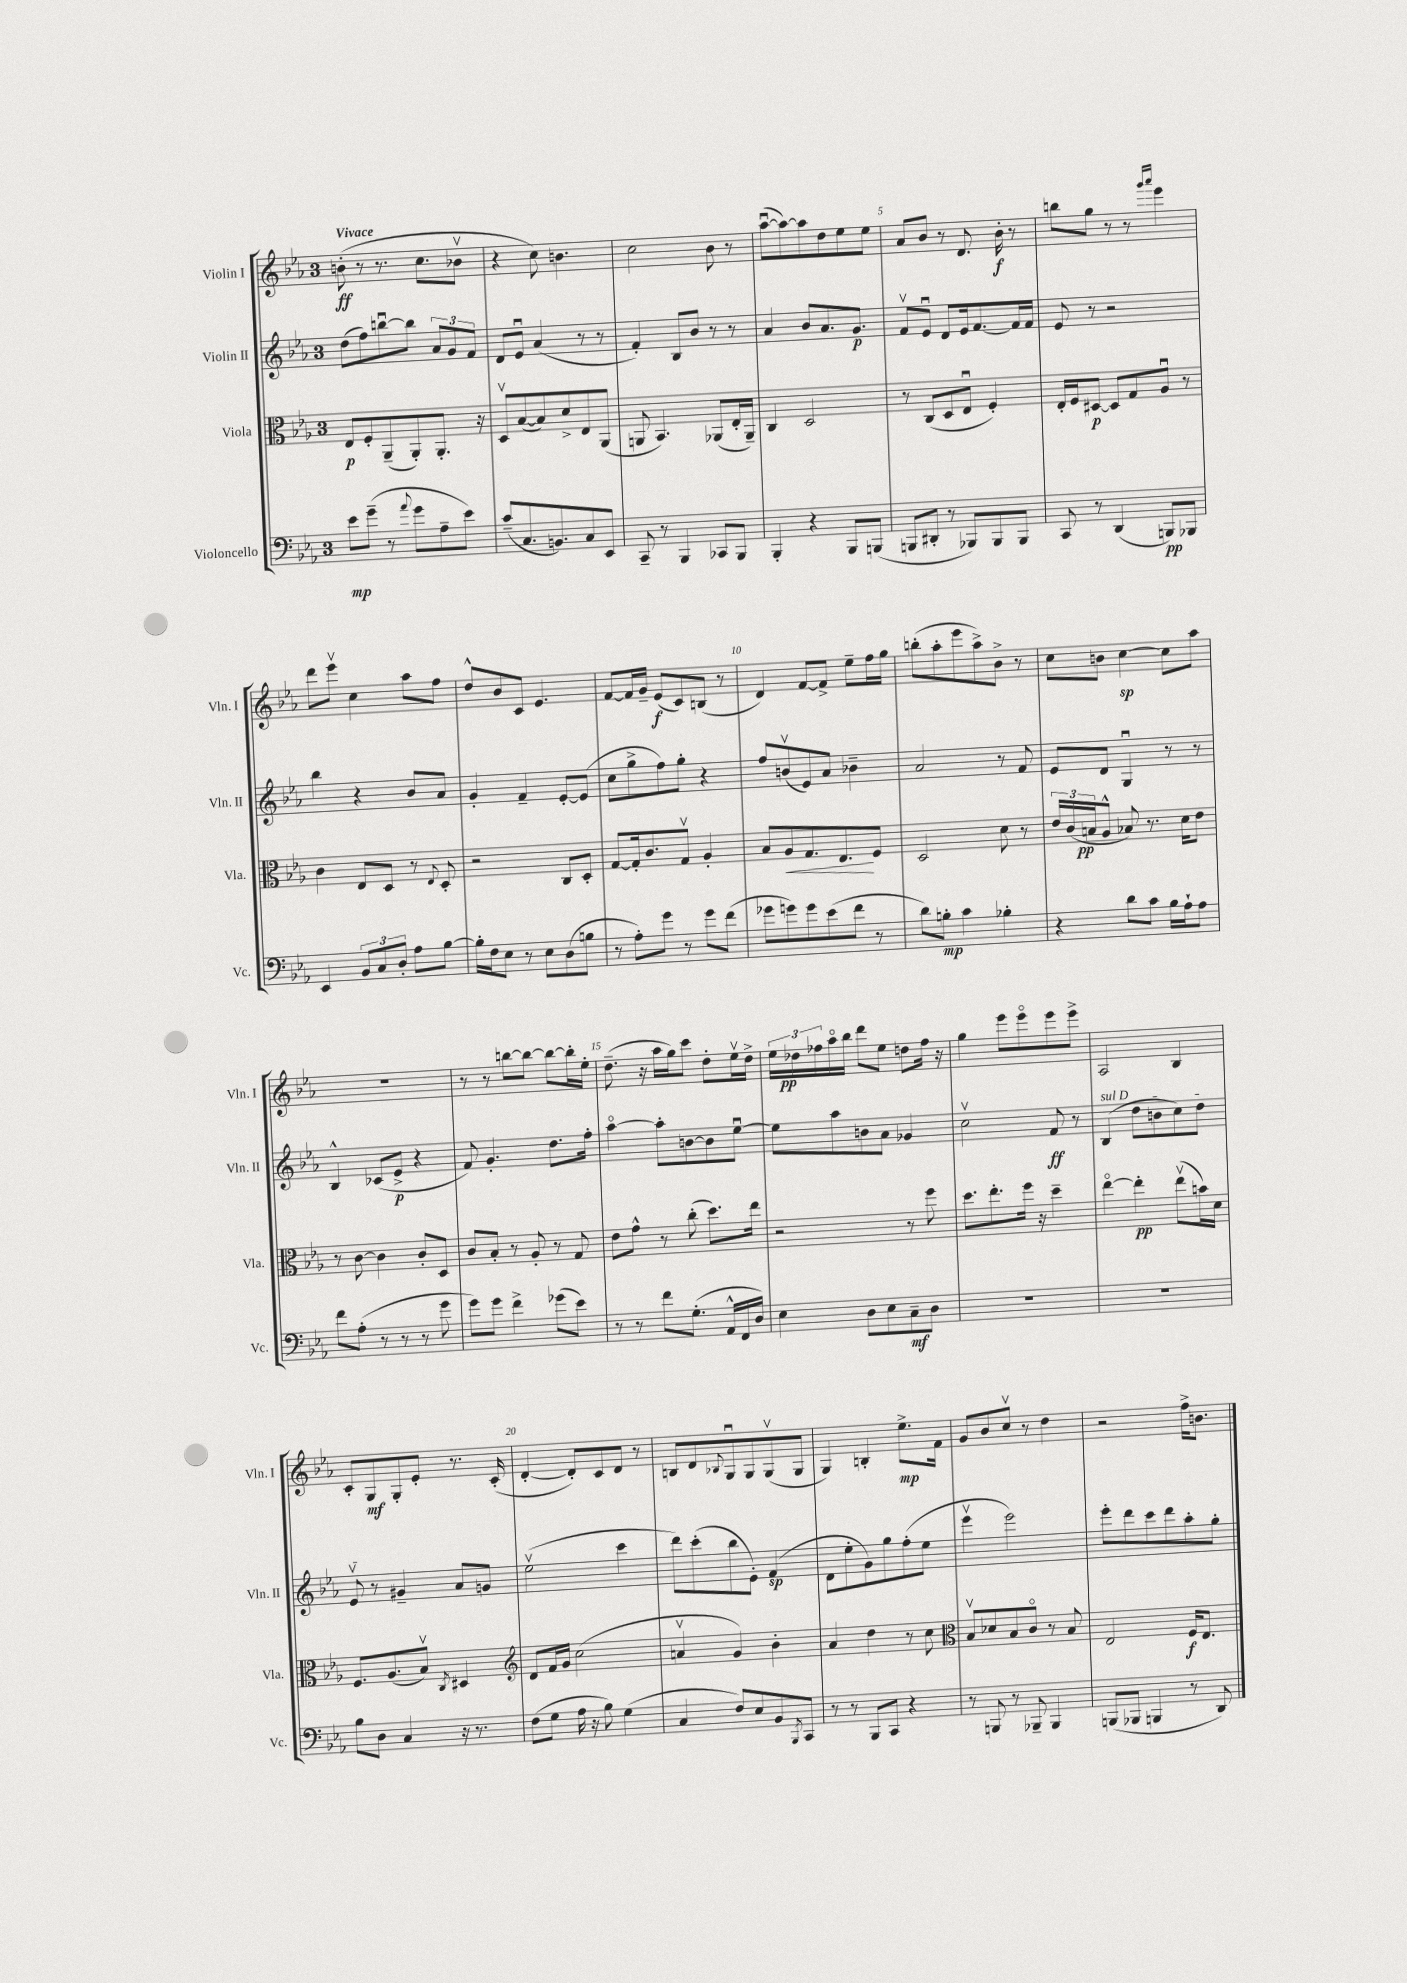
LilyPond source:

<<
\new StaffGroup <<
\new Staff = "s0" \with { instrumentName = "Violin I" shortInstrumentName = "Vln. I" } {
    \clef treble \key ees \major \once \override Staff.TimeSignature.style = #'single-digit \time 3/4 \tempo "Vivace"
    b'8-.\ff( r8 r8. c''8. bes'8\upbow |
    r4 c''8) b'4. |
    c''2 bes'8 r8 |
    aes''8~\downbow( aes''8~) aes''8 d''8 ees''8 ees''8 |
    aes'8 bes'8 r8 d'8. bes'16-.\f r8 |
    b''8 g''8 r8 r8 \grace { g'''16 aes'''16 } ees'''4 |
    d'''8 ees'''8\upbow c''4 aes''8 f''8 |
    d''8-^ bes'8 c'8 ees'4. |
    f'8~ f'16 g'16-- ees'8\f( c'8) b8( r8 |
    d'4) f'8~ f'8-> ees''8-- f''16 g''16 |
    b''8-.( aes''8-. ees'''8 aes''8->) bes'8-> r8 |
    c''8 b'8 c''4~\sp c''8 aes''8 |
    R2. |
    r8 r8 b''8~ b''8~ b''8~ b''16-. ees''16-. |
    d''8.--( r16 aes''16 g''16) c'''8 d''8-. ees''16\upbow d''16-> |
    \tuplet 3/2 { ees''16 des''16\pp fes''16 } aes''16\flageolet bes''16 d'''8 ees''8 d''8 fes''16 r16 |
    g''4 ees'''8 ees'''8\flageolet ees'''8 ees'''8-> |
    aes2 bes4 |
    c'8-. g8\mf g8-. ees'8-. r8. c'16-.( |
    d'4~-. d'8-.) c'8 d'8 r8 |
    b8 d'8 \appoggiatura { bes8 } g8\downbow g8 g8\upbow( g8 |
    g4) b4-. ees''8.->\mp f'16 |
    g'8 bes'8 c''8\upbow r8 d''4 |
    r2 f''16-> b'8. \bar "|." |
}
\new Staff = "s1" \with { instrumentName = "Violin II" shortInstrumentName = "Vln. II" } {
    \clef treble \key ees \major \once \override Staff.TimeSignature.style = #'single-digit \time 3/4
    d''8( f''8) b''8~\downbow b''8 \tuplet 3/2 { aes'8 g'8 f'8 } |
    d'8 ees'8\downbow aes'4( r8 r8 |
    f'4-.) bes8 bes'8 r8 r8 |
    aes'4 bes'8 aes'8. g'8.\p |
    f'8\upbow ees'8\downbow d'8 ees'16 f'8.~ f'16 f'16 |
    ees'8 r8 r2 |
    bes''4 r4 bes'8 aes'8 |
    g'4-. f'4-- ees'8~-. ees'8( |
    c''8 g''8-> f''8) g''8-. r4 |
    f''8 b'8\upbow( ees'8) aes'8 bes'4-- |
    aes'2 r8 f'8 |
    ees'8 d'8 g4\downbow r8 r8 |
    bes4-^ ces'8( ees'8->\p r4 |
    f'8) g'4.-. d''8. f''16-. |
    aes''4~\flageolet aes''8-. b'8~ b'8 ees''8~\downbow |
    ees''8 aes''8 b'8 aes'8 ges'4 |
    c''2\upbow f'8\ff r8 |
    \once \override TextSpanner.bound-details.left.text = \markup { \italic "sul D" } bes4\startTextSpan( d''8 b'8 c''8) d''8 |
    ees'8\upbow\stopTextSpan r8 gis'4-- aes'8 g'8 |
    ees''2\upbow( c'''4 |
    d'''8) c'''8-.( bes''8 ees'8-.) f'4\sp( |
    d'8 ees''8-. g'8) g''8 f''8-.( ees''8 |
    ees'''4\upbow ees'''2) |
    ees'''8-. d'''8 c'''8 d'''8 aes''8-. g''8-. \bar "|." |
}
\new Staff = "s2" \with { instrumentName = "Viola" shortInstrumentName = "Vla." } {
    \clef alto \key ees \major \once \override Staff.TimeSignature.style = #'single-digit \time 3/4
    ees8\p f8-. aes,8--( aes,8-.) aes,8.-. r16 |
    d8\upbow bes8~( bes8) d'8-> ees8 aes,8( |
    a,8 bes,4.) aes,8( ees16-. aes,16--) |
    c4 d2 |
    r8 c8( d8 ees8\downbow f4-.) |
    ees16-. f16 dis8~\p dis8 g8 aes8\downbow r8 |
    c'4 ees8 d8 r8 \appoggiatura { ees8 } d8-. |
    r2 c8 d8-. |
    g8~ g16-. c'8. g8\upbow aes4-. |
    bes8 aes8\< g8. ees8.\! f8 |
    d2 d'8 r8 |
    \tuplet 3/2 { ees'16 c'16( b16\pp } aes8-^ bes8) r8. d'16 ees'8 |
    r8 c'8~ c'4 c'8-. d8 |
    c'8 bes8-. r8 aes8-. r8 g8 |
    ees'8 g'8-^ r8 c''8-.( d''8.) ees''16 |
    r2 r8 f''8 |
    d''8. ees''8.-. f''16 r16 d''4-- |
    ees''4~\flageolet ees''4-.\pp ees''8\upbow( b'16) d'16 |
    f8. aes8.( bes8\upbow) \acciaccatura { c8 } dis4 |
    \clef treble d'8 f'16 g'16 c''2( |
    a'4\upbow g'4) bes'4-. |
    aes'4 d''4 r8 c''8 |
    \clef alto bes8\upbow des'8 bes8 c'8\flageolet r8 bes8 |
    ees2 f16\f ees8. \bar "|." |
}
\new Staff = "s3" \with { instrumentName = "Violoncello" shortInstrumentName = "Vc." } {
    \clef bass \key ees \major \once \override Staff.TimeSignature.style = #'single-digit \time 3/4
    ees'8\mp g'8--( r8 \appoggiatura { aes'8 } g'8 aes8-- ees'8) |
    c'8--( c8. b,8.) c8 ees,8 |
    c,8-- r8 bes,,4 ces,8 bes,,8 |
    bes,,4-. r4 bes,,8 b,,8( |
    b,,8 dis,8-. r8 bes,,8) bes,,8 bes,,8 |
    c,8 r8 d,4( b,,8\pp) bes,,8 |
    ees,4 \tuplet 3/2 { bes,8 c8 d8-. } aes8 bes8~ |
    bes16-. f16 ees8 r8 ees8 d8( b8 |
    r8 aes8-.) g'8 r8 g'8 f'8( |
    ges'8 g'8) g'8 ees'8( f'8 r8 |
    d'8) b8-.\mp c'4 bes4-. |
    r4 d'8 c'8 bes16 aes16-! aes8 |
    f'8 aes8-.( r8 r8 r8 g'8 |
    g'8) g'8 f'4-> ges'8( ees'8) |
    r8 r8 f'8 g8.-.( aes,16-^ f,16 d16) |
    ees4 d8 ees8 c8--\mf d8 |
    R2. |
    R2. |
    bes8 d8 c4 r16 r8. |
    f8( g8 aes16 r16 bes8) g4( |
    c4 f8) ees8 bes,8 \acciaccatura { bes,,8 } c,8 |
    r8 r8 bes,,8 c,8 r4 |
    r8 b,,8 r8 bes,,8-- bes,,4 |
    b,,8( bes,,8 b,,4 r8 d,8) \bar "|." |
}
>>
>>
\layout { \context { \Score \override BarNumber.break-visibility = ##(#f #t #t) barNumberVisibility = #(every-nth-bar-number-visible 5) } }
